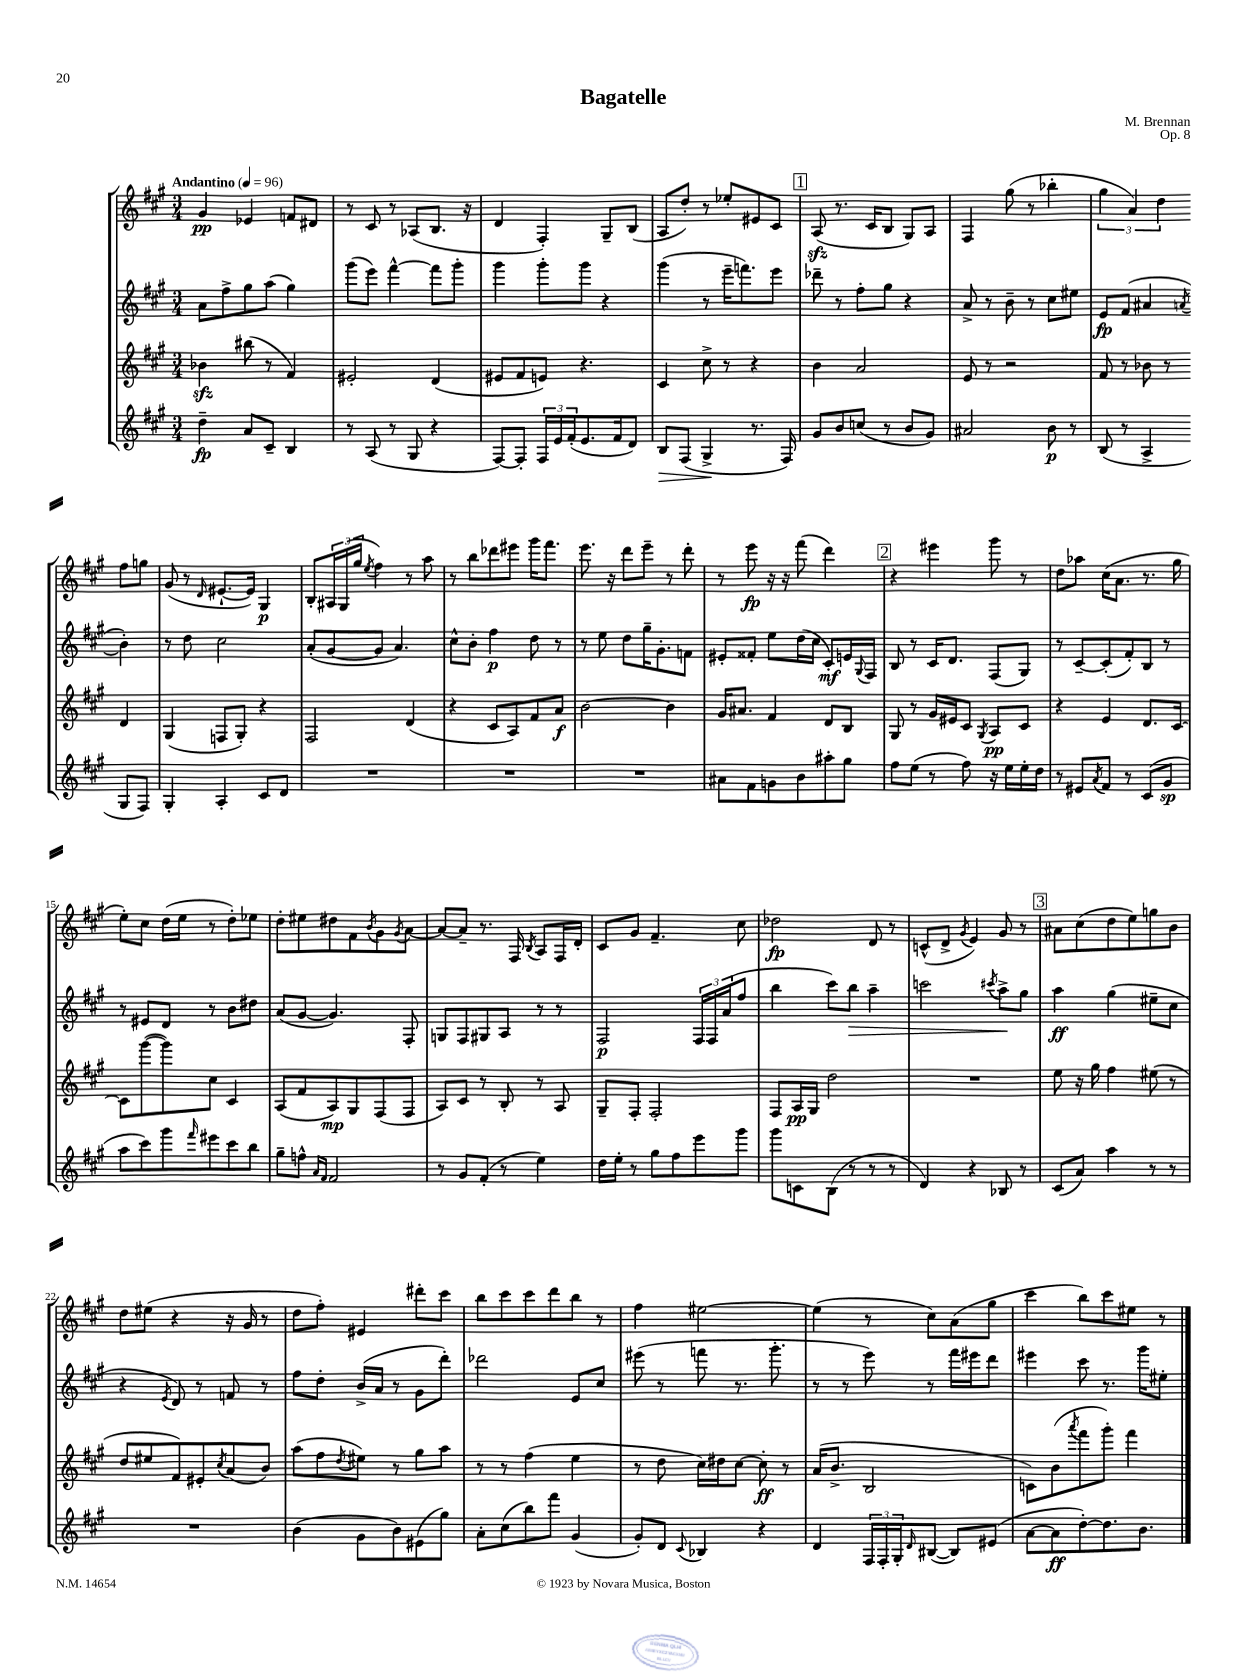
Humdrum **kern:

**kern	**kern	**kern	**kern
*staff4	*staff3	*staff2	*staff1
*clefG2	*clefG2	*clefG2	*clefG2
*k[f#c#g#]	*k[f#c#g#]	*k[f#c#g#]	*k[f#c#g#]
*M3/4	*M3/4	*M3/4	*M3/4
*MM96	*MM96	*MM96	*MM96
4dd~\	4b-\	8a\L	4g#/
.	.	8ff#^\	.
8a/L	(8bb#\	8gg#\	4e-/
8c#~/J	8r	(8aa\J	.
4B/	4f#/)	4gg#\)	8f/L
.	.	.	8d#/J
=	=	=	=
8r	2e#'/	(8ggg#\L	8r
(8A/	.	8eee\J)	8c#/
8r	.	[4fff#^^\	8r
8G#/	.	.	(8A-/L
4r	(4d/	8fff#\]L	8.B/J
.	.	8ggg#'\J	.
.	.	.	16r
=	=	=	=
[8F#/L)	8e#/L	4ggg#\	4d/
8F#'/]J	8f#/	.	.
24F#/LL	8e/J)	8ggg#'\L	4F#'/)
24e/	.	.	.
(24f#'/J	.	.	.
8.e/	4.r	8ggg#\J	.
.	.	4r	8G#~/L
16f#/k	.	.	.
8d/J)	.	.	(8B/J
=	=	=	=
8B/L	4c#/	(4ggg#\	8A/L
(8F#/J	.	.	8dd'/J)
4G#^/	8cc#^\	8r	8r
.	8r	16eee~\LK	8ee-'/L
.	.	8.fff\)	.
8.r	4r	.	8e#/
.	.	8eee\J	8c#/J
16F#/)	.	.	.
=	=	=	=
8g#/L	4b\	8ddd-~\	(8A/
8b/	.	8r	8.r
(8cc/J	2a/	8ff#'\L	.
.	.	.	16c#/LK
8r	.	8gg#\J	8B/J
8b/L	.	4r	8G#/L)
8g#/J)	.	.	8A/J
=	=	=	=
2a#/	8e/	8a^/	4F#/
.	8r	8r	.
.	2r	8b~\	(8gg#\
.	.	8r	8r
8b\	.	8cc#\L	4bb-'\
8r	.	8ee#\J	.
=	=	=	=
(8B/	8f#/	8e/L	6gg#\
8r	8r	(8f#/J	.
.	.	.	6a/)
4A^/	8b-\	4a#/	.
.	.	.	6dd\
.	8r	.	.
.	.	8qa/	.
8G#/L	4d/	4b'\)	8ff#\L
8F#/J)	.	.	8gg\J
=	=	=	=
4G#'/	(4G#/	8r	(8g#/
.	.	8dd\	8r
.	.	.	16qqd/
4A'/	8F/L	2cc#\	[8.e#`/L
.	8G#'/J)	.	.
.	.	.	16e#/]Jk)
8c#/L	4r	.	4G#/
8d/J	.	.	.
=	=	=	=
2.r	2F#/	(8a'/L	8B'/L
.	.	[8g#/	24A#/L
.	.	.	(24G#/
.	.	.	24gg#/JJ
.	.	.	8qee/
.	.	8g#/]J	4ff#\)
.	.	4.a/)	.
.	(4d/	.	8r
.	.	.	8aa\
=	=	=	=
2.r	4r	8cc#^^\L	8r
.	.	8b'\J	8bb\L
.	8c#/L	4ff#\	8ddd-\
.	8A/)	.	8eee#\J
.	8f#/	8dd\	16ggg#\LK
.	.	.	8.fff#\J
.	8a/J	8r	.
=	=	=	=
2.r	[2b\	8r	8.eee\
.	.	8ee\	.
.	.	.	16r
.	.	8dd\L	8ddd\L
.	.	16gg#~\K	8eee~\J
.	.	8.g#'\	.
.	4b\]	.	8r
.	.	8f\J	8ddd'\
=	=	=	=
8a#\L	16g#/LK	8e#'/L	8r
.	8.a#/J	.	.
8f#\	.	8f##'/J	8eee\
8g\	4f#/	8ee\L	16r
.	.	.	16r
8b\	.	(16dd\L	(8fff#\
.	.	16cc#\JJ	.
8aa#'\	8d/L	8c#'/L)	4ddd\)
8gg#\J	8B/J	16e/L	.
.	.	8qqG#/	.
.	.	16F#/JJ	.
=	=	=	=
8ff#\L	8G#/	8B/	4r
(8ee\J	8r	8r	.
8r	16g#/LL	16c#/LK	4eee#\
.	16e#/J	8.d/J	.
8ff#\)	8c#/J	.	.
.	8qG#/	.	.
16r	8A/L	(8F#/L	8ggg#\
16ee\LL	.	.	.
16ee'\	8c#/J	8G#/J)	8r
16dd\JJ	.	.	.
=	=	=	=
8r	4r	8r	8dd\L
8e#/L	.	[8c#~/L	8aa-\J
8qa/	.	.	.
8f#/J	4e/	(8c#'/]	(16cc#\LK
.	.	.	8.a\J
8r	.	8f#'/)	.
(8c#/L	8.d/L	8B/J	8.r
8g#/J	.	8r	.
.	[16c#/Jk	.	16gg#\
=	=	=	=
8aa\L	8c#\]L	8r	8ee'\L)
8ccc#\)	([8ggg#\	8e#/L	8cc#\J
8ggg#\	8ggg#\])	8d/J	(16dd\LL
.	.	.	16ee\JJ
16qqfff#/	.	.	.
8eee#\	8cc#\J	8r	8r
8ccc#\	4c#/	8b\L	8dd'\L)
8bb\J	.	8dd#\J	8ee-\J
=	=	=	=
8gg#~\L	(8A/L	(8a/L	8dd'\L
8ff^^\J	8f#/	[8g#/J	8ee#\
16qqa/LL	.	.	.
16qqf#/JJ	.	.	.
2f#/	8A/)	4.g#/])	8dd#\
.	8G#/	.	8f#\
.	.	.	8qb/
.	(8F#/	.	8g#\
.	.	.	8qg#/
.	8F#/J	8F#'/	[8a\J
=	=	=	=
8r	8A/L)	8G/L	8a/_L
8g#/L	8c#/J	8F#/	8a~/]J
(8f#'/J	8r	8G#/	8.r
8r	8B'/	8A/J	.
.	.	.	16F#/
.	.	.	8qB/
4ee\)	8r	8r	8A/L
.	8A/	8r	16F#/L
.	.	.	16d'/JJ
=	=	=	=
16dd\LL	8G#~/L	2F#/	8c#/L
16ee'\JJ	.	.	.
8r	8F#'/J	.	8g#/J
8gg#\L	2F#'/	.	4.f#~/
8ff#\	.	.	.
8eee\	.	24F#/LL	.
.	.	24F#/	.
.	.	(24a/J	.
8ggg#\J	.	8ff#/J	8cc#\
=	=	=	=
8ggg#\L	8F#/L	4bb\	2dd-\
8c\	16A/L	.	.
.	16G#/JJ	.	.
(8B\J	2dd\	8ccc#\L)	.
8r	.	8bb\J	.
8r	.	4aa~\	8d/
8r	.	.	8r
=	=	=	=
4d/)	2.r	2ccc\	(8c^^/L
.	.	.	8d^/J
.	.	.	8qg#/
4r	.	.	4e/)
.	.	8qccc#/	.
8B-/	.	8aa^\L	8g#/
8r	.	8gg#\J	8r
=	=	=	=
(8c#/L	8ee\	4aa\	8a#\L
8a/J)	16r	.	(8cc#\
.	16gg#\	.	.
4aa\	4ff#\	(4gg#\	8dd\
.	.	.	8ee\)
8r	(8ee#\	8ee#~\L	8gg\
8r	8r	8cc#\J	8b\J
=	=	=	=
2.r	8dd/L	4r	8dd\L
.	8ee#/	.	(8ee#\J
.	.	8qe/	.
.	8f#/)	8d/)	4r
.	8e#'/	8r	.
.	8qcc#/	.	.
.	(8a/	8f/	16r
.	.	.	16g#/
.	8b/J)	8r	8r
=	=	=	=
(4b\	(8aa\L	8ff#\L	8dd\L
.	8ff#\	8dd'\J	8ff#'\J)
.	8qdd/	.	.
8g#\L	8ee#\J)	(16b^/LL	4e#/
.	.	16a/JJ	.
8b\)	8r	8r	.
(8e#\	8gg#\L	8g#\L	8ddd#'\L
8gg#\J)	8aa\J	8ddd'\J)	8ccc#\J
=	=	=	=
8a'\L	8r	2ddd-\	8bb\L
(8cc#\	8r	.	8ccc#\
8bb\)	(4ff#\	.	8ccc#\
8fff#\J	.	.	8ddd\
(4g#/	4ee\	8e/L	8bb\J
.	.	8cc#/J	8r
=	=	=	=
8g#'/L)	8r	(8eee#\	4ff#\
8d/J	8dd\	8r	.
8qqc#/	.	.	.
4B-/	16cc#\LL)	8fff\	[2ee#\
.	16dd#\J	.	.
.	[8cc#\J	8.r	.
4r	8cc#'\]	.	.
.	.	8.ggg#'\	.
.	8r	.	.
=	=	=	=
4d/	(16a/LK	8r	(4ee#\]
.	8.b^/J	.	.
.	.	8r	.
24F#/LL	2B/	8eee\)	8r
24F#'/	.	.	.
24G#'/J	.	.	.
16qqd/	.	.	.
([8B#/J	.	8r	8cc#\L)
8B#/]L)	.	16fff#\LL	(8a\
.	.	16eee#\J	.
(8e#/J	.	8ddd\J	8gg#\J
=	=	=	=
[8a\L	8c\L)	4eee#\	4ccc#\
8a\]	(8b\	.	.
.	8qaaa/	.	.
[8dd'\)	8fff#\	8ccc#\	8bb\L)
8.dd\]	8ggg#'\J)	8.r	8ccc#\
.	4fff#\	.	8ee#\J
8.b\J	.	16ggg#\LK	.
.	.	8ee#'\J	8r
==	==	==	==
*-	*-	*-	*-
